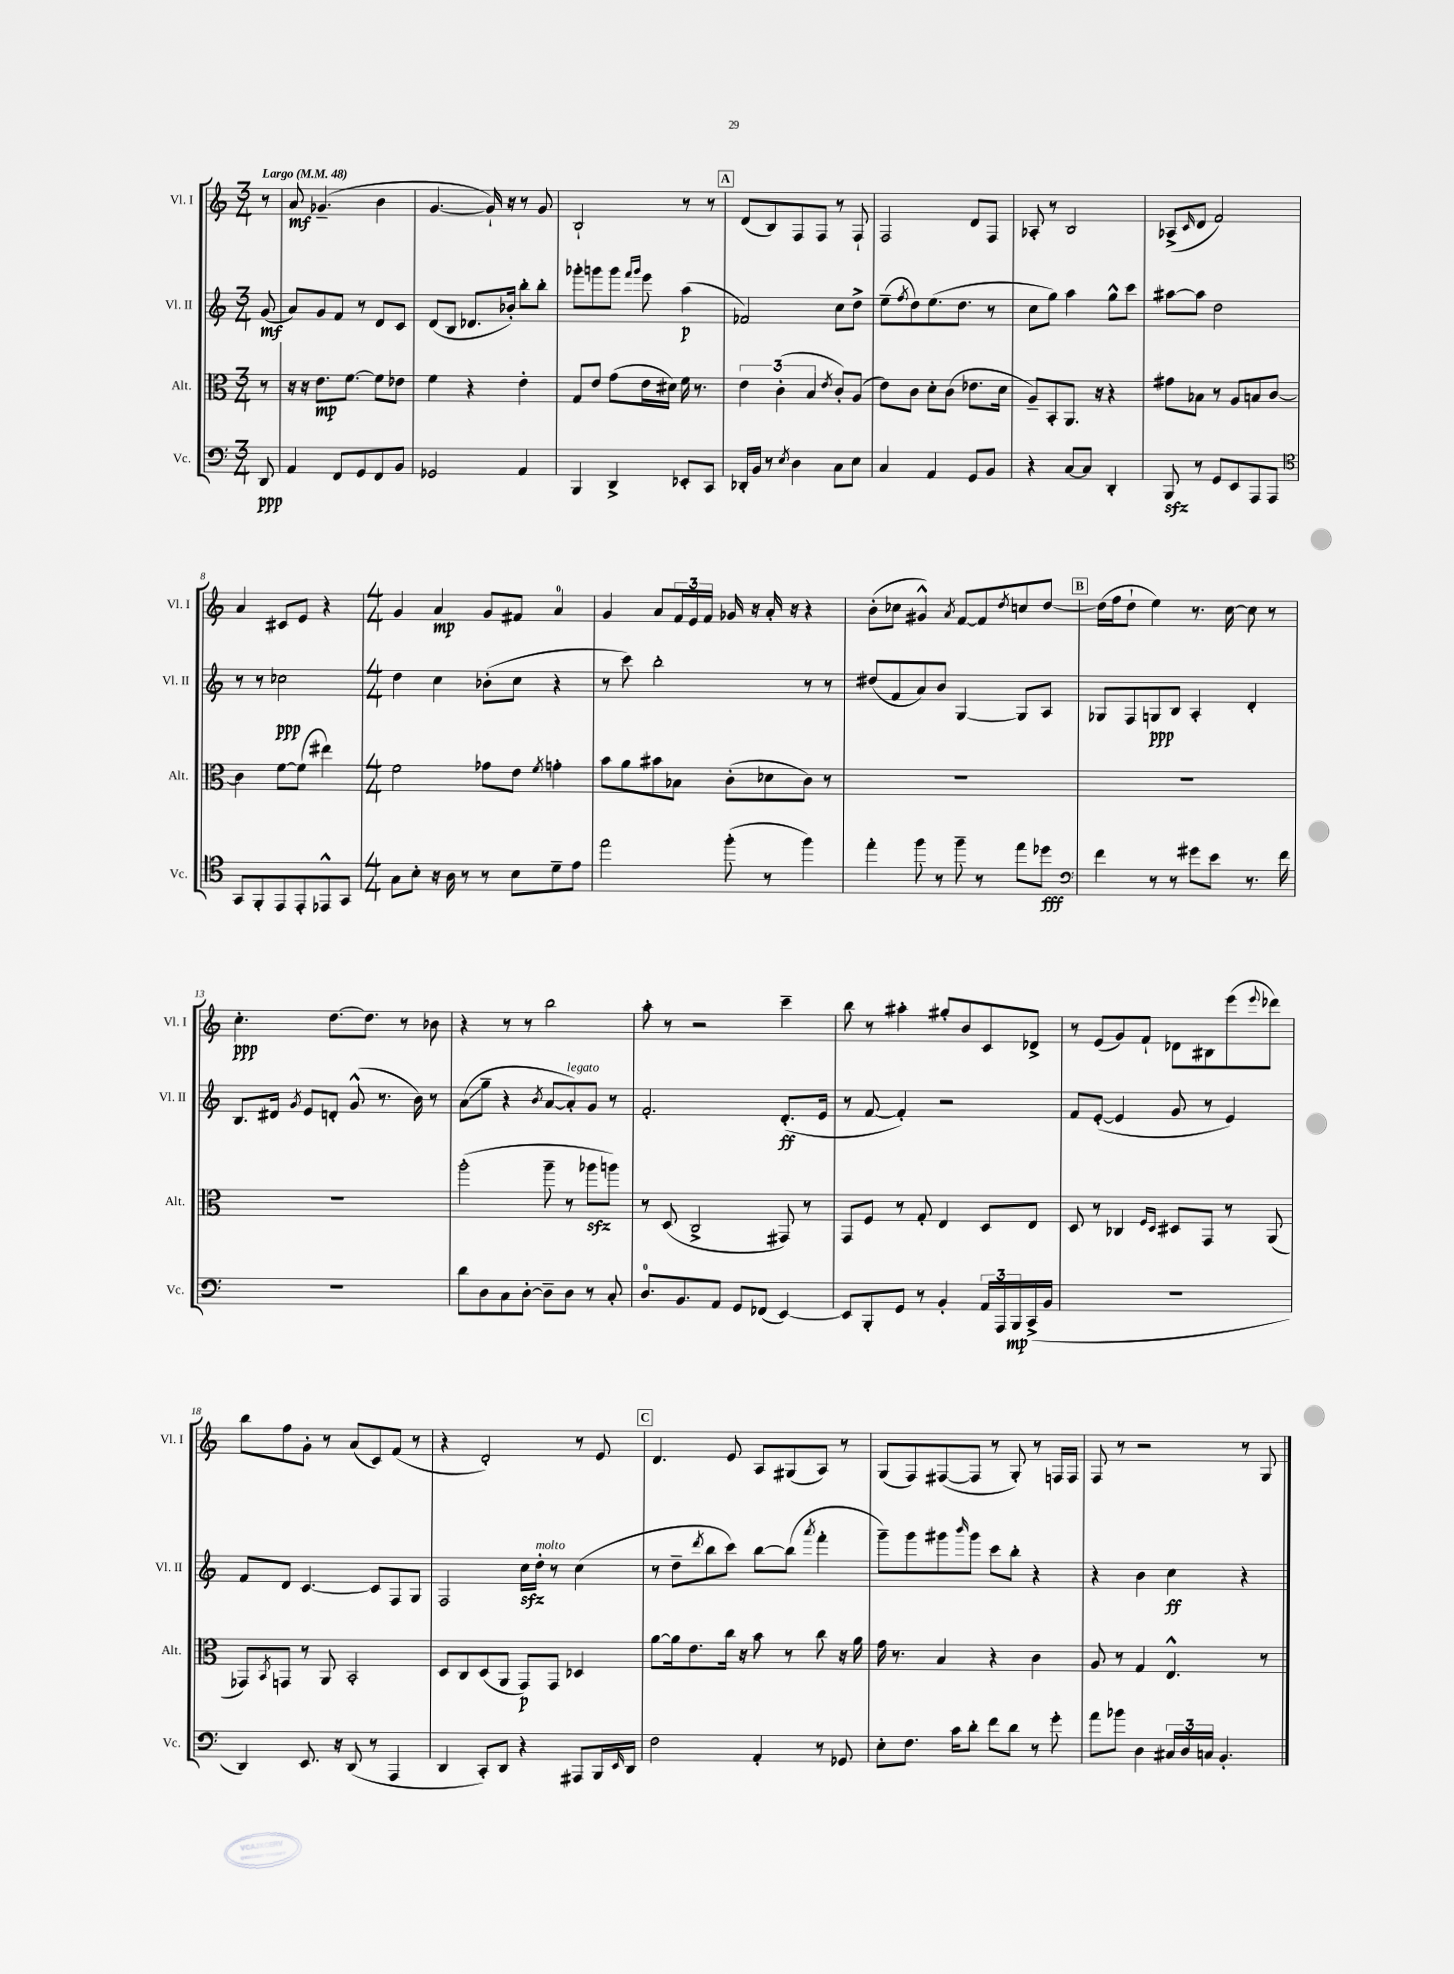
<<
\new StaffGroup <<
\new Staff = "s0" \with { instrumentName = "Vl. I" shortInstrumentName = "Vl. I" } {
    \clef treble \key c \major \numericTimeSignature \time 3/4 \partial 8 \tempo "Largo" 4 = 48
    r8 |
    a'8\mf ges'4.--( b'4 |
    g'4.~ g'16-!) r16 r8 g'8 |
    b2-! r8 r8 |
    \mark \markup { \box "A" } d'8( b8) f8 f8 r8 f8-! |
    f2 d'8 f8 |
    aes8-. r8 b2 |
    aes8->( \grace { c'16 } d'8 f'2) |
    a'4 cis'8 e'8 r4 |
    \numericTimeSignature \time 4/4 g'4 a'4\mp g'8 fis'8 a'4-0 |
    g'4 a'8 \tuplet 3/2 { f'16 e'16 f'16 } ges'16 r16 a'16-. r16 r4 |
    b'8-.( ces''8 gis'4-^) \acciaccatura { a'8 } f'8~ f'8 \acciaccatura { d''8 } c''8 d''8~ |
    \mark \markup { \box "B" } d''16( f''16 d''8-! e''4) r8. c''16~ c''8 r8 |
    c''4.-.\ppp d''8.~ d''8. r8 bes'8 |
    r4 r8 r8 b''2 |
    a''8-. r8 r2 c'''4-- |
    b''8 r8 ais''4-. gis''8-. b'8 c'8 des'8-> |
    r8 e'8( g'8) f'8-! des'8 bis8 e'''8( \appoggiatura { e'''8 } des'''8) |
    b''8 f''8 g'8-. r8 a'8( c'8) f'8( r8 |
    r4 d'2-.) r8 e'8 |
    \mark \markup { \box "C" } d'4. e'8 a8 gis8( a8) r8 |
    g8( f8) fis8~( fis8 r8 g8-.) r8 f16 f16 |
    f8 r8 r2 r8 g8 \bar "|." |
}
\new Staff = "s1" \with { instrumentName = "Vl. II" shortInstrumentName = "Vl. II" } {
    \clef treble \key c \major \numericTimeSignature \time 3/4 \partial 8
    g'8\mf( |
    a'8) g'8 f'8 r8 d'8 c'8 |
    d'8( b8 des'8. bes'16-.) b''8-. b''8-. |
    ges'''8-. g'''8 g'''8 \grace { f'''16 g'''16 } e'''8 a''4\p( |
    \mark \markup { \box "A" } fes'2) c''8 d''8-> |
    e''8--( \acciaccatura { f''8 } d''8) e''8.( d''8. r8 |
    c''8 g''8) a''4 g''8-^ c'''8 |
    ais''8~ ais''8 d''2 |
    r8 r8 ces''2\ppp |
    \numericTimeSignature \time 4/4 d''4 c''4 bes'8-.( c''8 r4 |
    r8 c'''8) b''2-. r8 r8 |
    dis''8( f'8 a'8) b'8 g4~ g8 a8 |
    \mark \markup { \box "B" } ges8 f8 g8\ppp b8 a4-. d'4-. |
    b8. dis'16 \acciaccatura { g'8 } e'8 d'8-. g'8-^( r8. b'16) r8 |
    a'8\glissando( g''8-- r4 \acciaccatura { b'8 } a'8~ a'8-.^\markup { \italic "legato" }) g'8 r8 |
    f'2.-. d'8.-.\ff( e'16 |
    r8 f'8~ f'4-.) r2 |
    f'8 e'8~-.( e'4 g'8 r8 e'4) |
    f'8 d'8 c'4.~ c'8 f8 g8 |
    f2 c''16\sfz d''16-.^\markup { \italic "molto" } r8 c''4( |
    \mark \markup { \box "C" } r8 d''8-- \acciaccatura { d'''8 } b''8 c'''8) b''8~ b''8( \acciaccatura { a'''8 } f'''4-. |
    g'''8--) g'''8 gis'''8 \grace { b'''16 } gis'''8 c'''8 b''8-. r4 |
    r4 b'4 c''4\ff r4 \bar "|." |
}
\new Staff = "s2" \with { instrumentName = "Alt." shortInstrumentName = "Alt." } {
    \clef alto \key c \major \numericTimeSignature \time 3/4 \partial 8
    r8 |
    r16 r16 e'8.\mp f'8.~ f'8 ees'8 |
    f'4 r4 e'4-. |
    g8 e'8 g'8( e'16 dis'16) f'16 r8. |
    \mark \markup { \box "A" } \tuplet 3/2 { e'4 c'4-.( b4 } \acciaccatura { e'8 } c'8-.) a8( |
    e'8) c'8 d'8-. c'8( ees'8. d'16 |
    a8--) b,8-. a,8. r16 r4 |
    gis'8 bes8 r8 a8 b8 c'8~ |
    c'4 f'8~ f'8( eis''4) |
    \numericTimeSignature \time 4/4 f'2 ges'8 e'8 \acciaccatura { f'8 } g'4-. |
    b'8 a'8 bis'8 bes8 c'8-.( des'8 c'8) r8 |
    R1 |
    \mark \markup { \box "B" } R1 |
    R1 |
    a''2-.( a''8-- r8 aes''8\sfz a''8) |
    r8 d8( c2-> gis,8) r8 |
    g,8 f8 r8 g8-. e4 d8 e8 |
    d8 r8 ces4 \grace { f16 d16 } dis8 g,8 r8 a,8( |
    ges,8) \acciaccatura { b,8 } g,8 r8 a,8 b,2-. |
    d8 c8 d8( a,8 g,8\p) g,8 des4 |
    \mark \markup { \box "C" } a'8~ a'16 e'8. c''16 r16 b'8 r8 c''8 r16 a'16 |
    g'16 r8. b4 r4 c'4 |
    a8 r8 g4 e4.-^ r8 \bar "|." |
}
\new Staff = "s3" \with { instrumentName = "Vc." shortInstrumentName = "Vc." } {
    \clef bass \key c \major \numericTimeSignature \time 3/4 \partial 8
    d,8\ppp |
    a,4 f,8 g,8 f,8 b,8 |
    ges,2 a,4 |
    b,,4 d,4-> ees,8-. c,8 |
    \mark \markup { \box "A" } des,16-. b,16 r8 \acciaccatura { e8 } d4 c8 e8 |
    c4 a,4 g,8 b,8 |
    r4 c8~ c8 d,4-. |
    b,,8\sfz r8 g,8 e,8 a,,8 a,,8 |
    \clef tenor g,8 f,8-. e,8 e,8-. ees,8-^ g,8 |
    \numericTimeSignature \time 4/4 g8 b8-. r16 a16 r8 r8 b8 d'8-- e'8 |
    e''2 f''8-.( r8 f''4) |
    e''4-. f''8 r8 f''8-- r8 e''8 des''8\fff |
    \mark \markup { \box "B" } \clef bass f'4 r8 r8 gis'8 e'8 r8. f'16 |
    R1 |
    d'8 d8 c8 d8~-. d8-- d8 r8 c8-. |
    d8.-0 b,8. a,8 g,8 fes,8( e,4~) |
    e,8 b,,8-. g,8 r8 b,4-. \tuplet 3/2 { a,16 a,,16 b,,16\mp } c,16->( b,16 |
    R1 |
    d,4) e,8. r16 d,8( r8 a,,4 |
    d,4 c,8-.) d,8 r4 ais,,8 b,,16 \grace { e,16 } d,16 |
    \mark \markup { \box "C" } f2 a,4-. r8 ges,8 |
    e8-. f8. c'16 d'8-. f'8 d'8 r8 g'8-. |
    a'8 bes'8 d4 \tuplet 3/2 { cis16 d16 c16 } b,4.-. \bar "|." |
}
>>
>>
